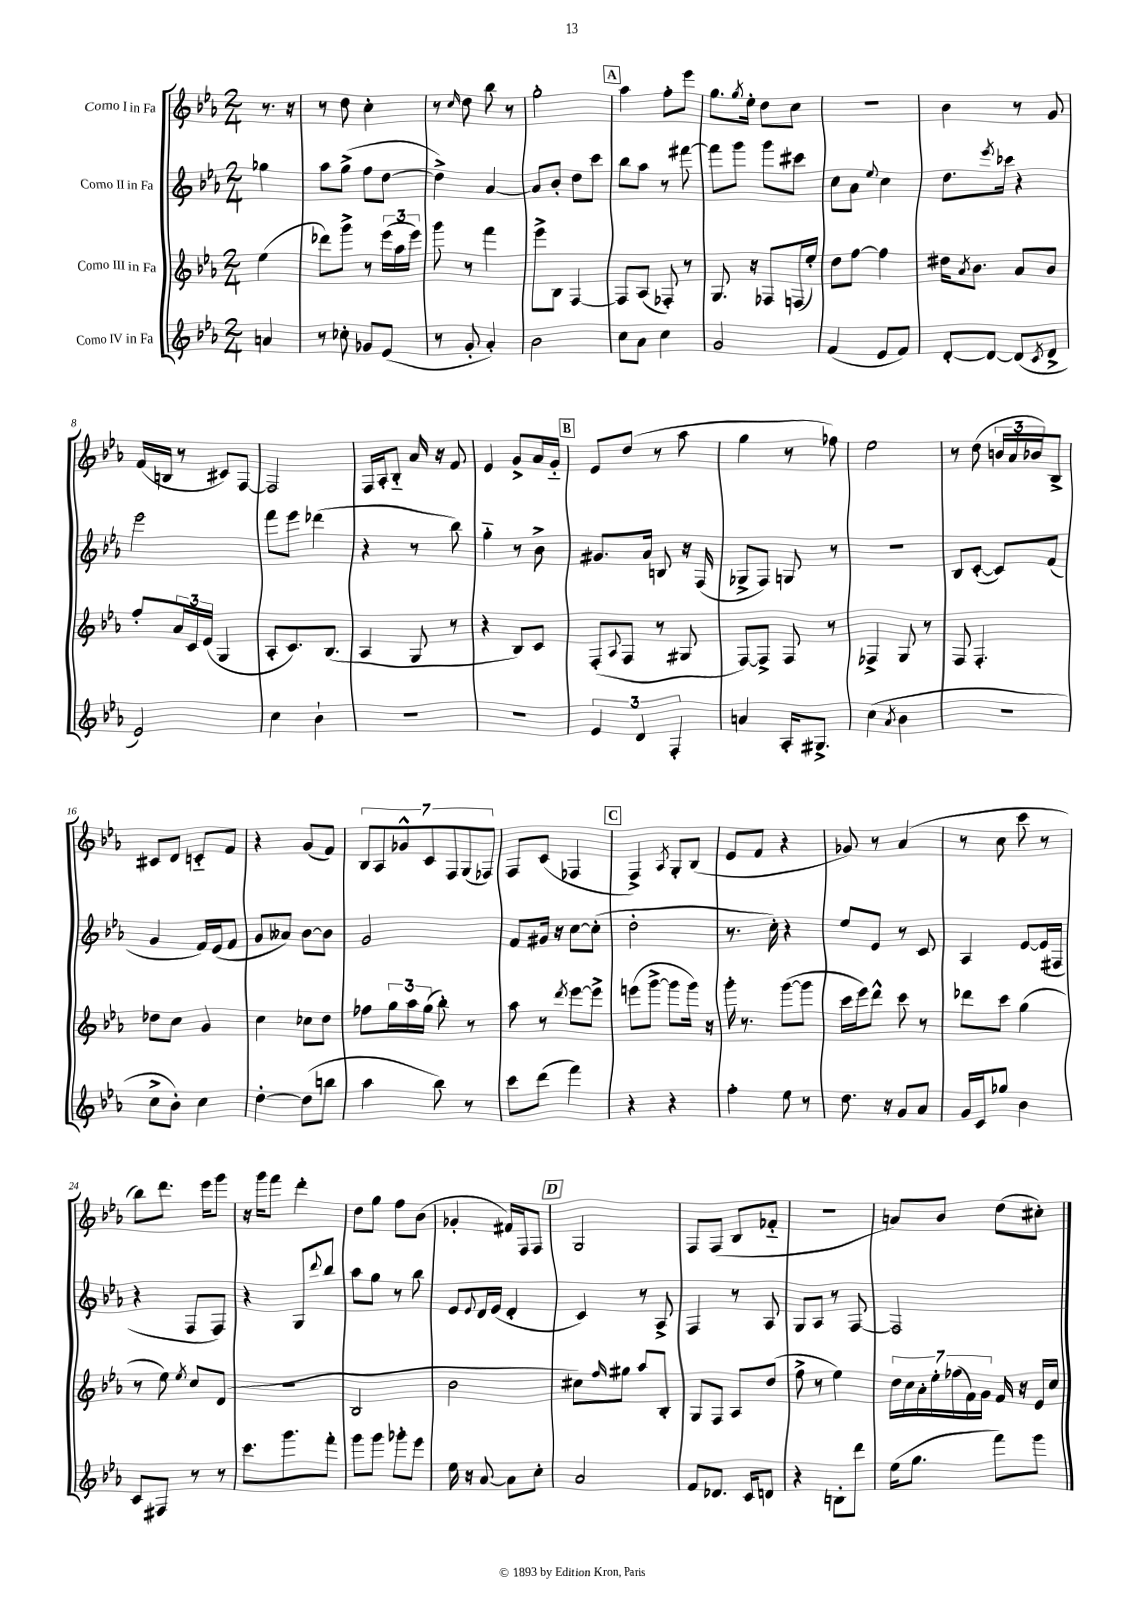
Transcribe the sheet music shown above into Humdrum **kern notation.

**kern	**kern	**kern	**kern
*part4	*part3	*part2	*part1
*staff4	*staff3	*staff2	*staff1
*I"Corno IV in Fa	*I"Corno III in Fa	*I"Corno II in Fa	*I"Corno I in Fa
*clefG2	*clefG2	*clefG2	*clefG2
*k[b-e-a-]	*k[b-e-a-]	*k[b-e-a-]	*k[b-e-a-]
*M2/4	*M2/4	*M2/4	*M2/4
=	=	=	=
4an/	(4ee-\	4gg-X\	8.r
.	.	.	16r
=1	=1	=1	=1
8r	8ddd-X\L)	8aa-\L	8r
8cc-X'\	8ggg^\J	(8gg^\J	8dd\
8g-X/L	8r	8ff\L	4cc'\
(8e-/J	(24eee-\LL	[8dd\J	.
.	24aa-\	.	.
.	24eee-\JJ)	.	.
=2	=2	=2	=2
8r	8ggg\	4dd^\])	8r
.	.	.	16qqcc/
8g'/	8r	.	8dd\
4a-'/)	4fff\	[4a-/	8bb-\
.	.	.	8r
=3	=3	=3	=3
2b-\	8eee-^\L	8a-/L]	2gg'\
.	8B-\J	8b-'/J	.
.	[4F/	8dd\L	.
.	.	8ccc\J	.
!!LO:REH:place=s1:t=A
=4	=4	=4	=4
8cc\L	8F/L]	8bb-\L	4aa-\
8a-\J	(8A-/J	8aa-\J	.
4cc\	8F-X'/)	8r	8ff'\L
.	8r	[8fff#X\	8eee-\J
=5	=5	=5	=5
2g/	8.G/	8fff#\L]	8.gg\L
.	.	8ggg\J	.
.	.	.	8qgg/
.	16r	.	16ee-'\Jk
.	8F-X/L	8ggg\L	8dd\L
.	(16Fn/L	8ccc#X\J	8cc\J
.	16ee-'/JJ)	.	.
=6	=6	=6	=6
(4f/	8dd\L	8cc\L	2r
.	[8ff\J	8a-\J	.
.	.	8qqee-/	.
8e-/L	4ff\]	4cc\	.
8f/J)	.	.	.
=7	=7	=7	=7
[8d'/L	16dd#X\KL	8.dd\L	4b-\
.	8qa-/	.	.
.	8.b-\J	.	.
8d/J_	.	.	.
.	.	8qeee-/	.
.	.	16ccc-X\Jk	.
(8d/L]	8a-/L	4r	8r
8qc/	.	.	.
8d^/J	8b-/J	.	8g/
!!LO:LB:g=z
=8	=8	=8	=8
2e-/)	8ff'/L	2eee-\	(16f/LL
.	.	.	16Bn/JJ
.	24a-/L	.	8r
.	24c/	.	.
.	(24e-/JJ	.	.
.	4G/	.	8c#X/L)
.	.	.	[8F/J
=9	=9	=9	=9
4cc\	8A-'/L	8fff\L	2F/]
.	8.c/)	8eee-\J	.
4b-`\	.	(4ddd-X\	.
.	(8.B-/J	.	.
=10	=10	=10	=10
2r	4A-/	4r	16F/LL
.	.	.	16A-'/J
.	.	.	8B-/J
.	8G/	8r	16a-/
.	.	.	16r
.	8r	8bb-\)	8f/
=11	=11	=11	=11
2r	4r	4gg\	4e-/
.	8B-/L)	8r	8g^/L
.	8c/J	8b-^\	16a-/L
.	.	.	16g/JJ
!!LO:REH:place=s1:t=B
=12	=12	=12	=12
6e-/	(8F'/L	8.g#X/L	8e-/L
.	8qqA-/	.	.
.	8F/J	.	(8dd/J
6d/	.	.	.
.	.	16a-/Jk	.
.	8r	8Bn/	8r
6F'/	.	.	.
.	8G#X/	16r	8aa-\
.	.	(16F/	.
=13	=13	=13	=13
4an/	[8F/L)	8G-X^/L	4gg\
.	8F^/J]	8F/J)	.
16A-'/KL	8F/	8Gn/	8r
8.G#X^/J	.	.	.
.	8r	8r	8ff-X\)
=14	=14	=14	=14
(4cc\	4F-X^/	2r	2ee-\
8qa-/	.	.	.
4b-\	8G/	.	.
.	8r	.	.
=15	=15	=15	=15
2r	8F/	8B-/L	8r
.	4.F'/	([8c'/J	(8dd\
.	.	8c/L])	24bn/LL
.	.	.	24a-/
.	.	.	24b-X/J)
.	.	(8f/J	8B-^/J
!!LO:LB:g=z
=16	=16	=16	=16
8cc^\L	8dd-X\L	4g/	8c#X/L
8b-'\J)	8cc\J	.	8d/J
4cc\	4g/	16f/LL)	8cn/L
.	.	(16e-/J	.
.	.	8f/J	8f/J
=17	=17	=17	=17
[4dd'\	4cc\	8g/L	4r
.	.	8a--X/J)	.
(8dd\L]	8cc-X\L	[8b-\L	(8g/L
8bbn\J	8dd\J	8b-\J]	8f/J)
=18	=18	=18	=18
4aa-\	8ff-X\L	2g/	14B-/L
.	.	.	14A-/
.	24gg\L	.	.
.	.	.	14g-X^^/
.	24aa-\	.	.
.	(24gg\JJ	.	.
.	.	.	14c/
8bb-\)	8bb-'\)	.	.
.	.	.	14F/
.	.	.	(14G/
8r	8r	.	.
.	.	.	14F-X/J)
=19	=19	=19	=19
8ccc\L	8aa-\	8f/L	8F/L
(8ddd\J	8r	16g#X/Jk	(8c/J
.	.	16r	.
.	8qddd/	.	.
4fff\)	[8eee-\L	[8cc\L	4F-X/
.	8eee-^\J]	(8cc'\J]	.
!!LO:REH:place=s1:t=C
=20	=20	=20	=20
4r	(8eeen\L	2dd'\	4F^/)
.	[8ggg^\J	.	.
.	.	.	8qA-/
4r	8ggg\L]	.	8G'/L
.	16ggg\Jk)	.	(8B-/J
.	16r	.	.
=21	=21	=21	=21
4ff'\	16ggg'\	8.r	8e-/L
.	8.r	.	.
.	.	.	8f/J
.	.	16cc'\)	.
8ee-\	([8ggg\L	4r	4r
8r	8ggg\J]	.	.
=22	=22	=22	=22
8.dd\	16ccc\LL	8ee-/L	8g-X/)
.	16eee-\J)	.	.
.	8ddd^^\J	8e-/J	8r
16r	.	.	.
8g/L	8ccc\	8r	(4a-/
8a-/J	8r	8c/	.
=23	=23	=23	=23
16g/LL	8ddd-X\L	4A-/	8r
16c/J	.	.	.
8gg-X/J	8ccc\J	.	8cc\
4b-\	(4gg\	[8e-/L	8ccc\
.	.	(16e-/L]	8r
.	.	16F#X/JJ	.
!!LO:LB:g=z
=24	=24	=24	=24
8c/L	8r	4r	8bb-\L)
8F#X/J	8ee-\)	.	8.ddd\J
.	8qee-/	.	.
8r	8cc/L	8F/L	.
.	.	.	16eee-\KL
8r	(8d/J	8F/J)	8ggg\J
=25	=25	=25	=25
8.ccc\L	2r	4r	16r
.	.	.	16ggg\KL
.	.	.	8fff\J
8.ggg\	.	.	.
.	.	8G/L	4ddd'\
.	.	8qqddd/	.
8fff'\J	.	8bb-/J	.
=26	=26	=26	=26
8ggg\L	2B-/	8aa-\L	8dd\L
8ggg\J	.	8gg\J	8gg\J
8ggg-X'\L	.	8r	8ff\L
8eee-\J	.	8bb-\	(8b-\J
=27	=27	=27	=27
16ee-\	2b-\	8e-/L	4g-X'/
16r	.	.	.
.	.	8qqe-/	.
[8a-/	.	16d/L	.
.	.	(16e-/JJ	.
8a-\L]	.	4d'/	16f#X/LL)
.	.	.	16F/J
8cc'\J	.	.	8F/J
!!LO:REH:place=s1:t=D
=28	=28	=28	=28
2a-/	8cc#X\L)	4c/)	2G/
.	16qqff/	.	.
.	8gg#X\J	.	.
.	8aa-/L	8r	.
.	8B-'/J	8A-^/	.
=29	=29	=29	=29
8f/L	8G/L	4F/	8F/L
8.d-X/J	8F/J	.	(8F/J
.	8A-/L	8r	8B-/L
16c/KL	.	.	.
8dn/J	(8dd/J	8A-/	8f-X/J
=30	=30	=30	=30
4r	8ff^\	8G/L	2r
.	8r	8A-/J	.
8Bn'\L	4ee-\)	8r	.
8ddd\J	.	[8F/	.
=31	=31	=31	=31
(16ee-\KL	28dd\LL	2F/]	8an/L)
.	28cc\	.	.
8.gg\J	.	.	.
.	28a-'\	.	.
.	28ee-'\	.	.
.	.	.	8b-/J
.	(28ff-X\	.	.
.	28f\)	.	.
.	28g\JJ	.	.
8fff\L)	16f/	.	(8dd\L
.	16r	.	.
8ggg\J	16e-/LL	.	8cc#X'\J)
.	16cc/JJ	.	.
==	==	==	==
*-	*-	*-	*-
